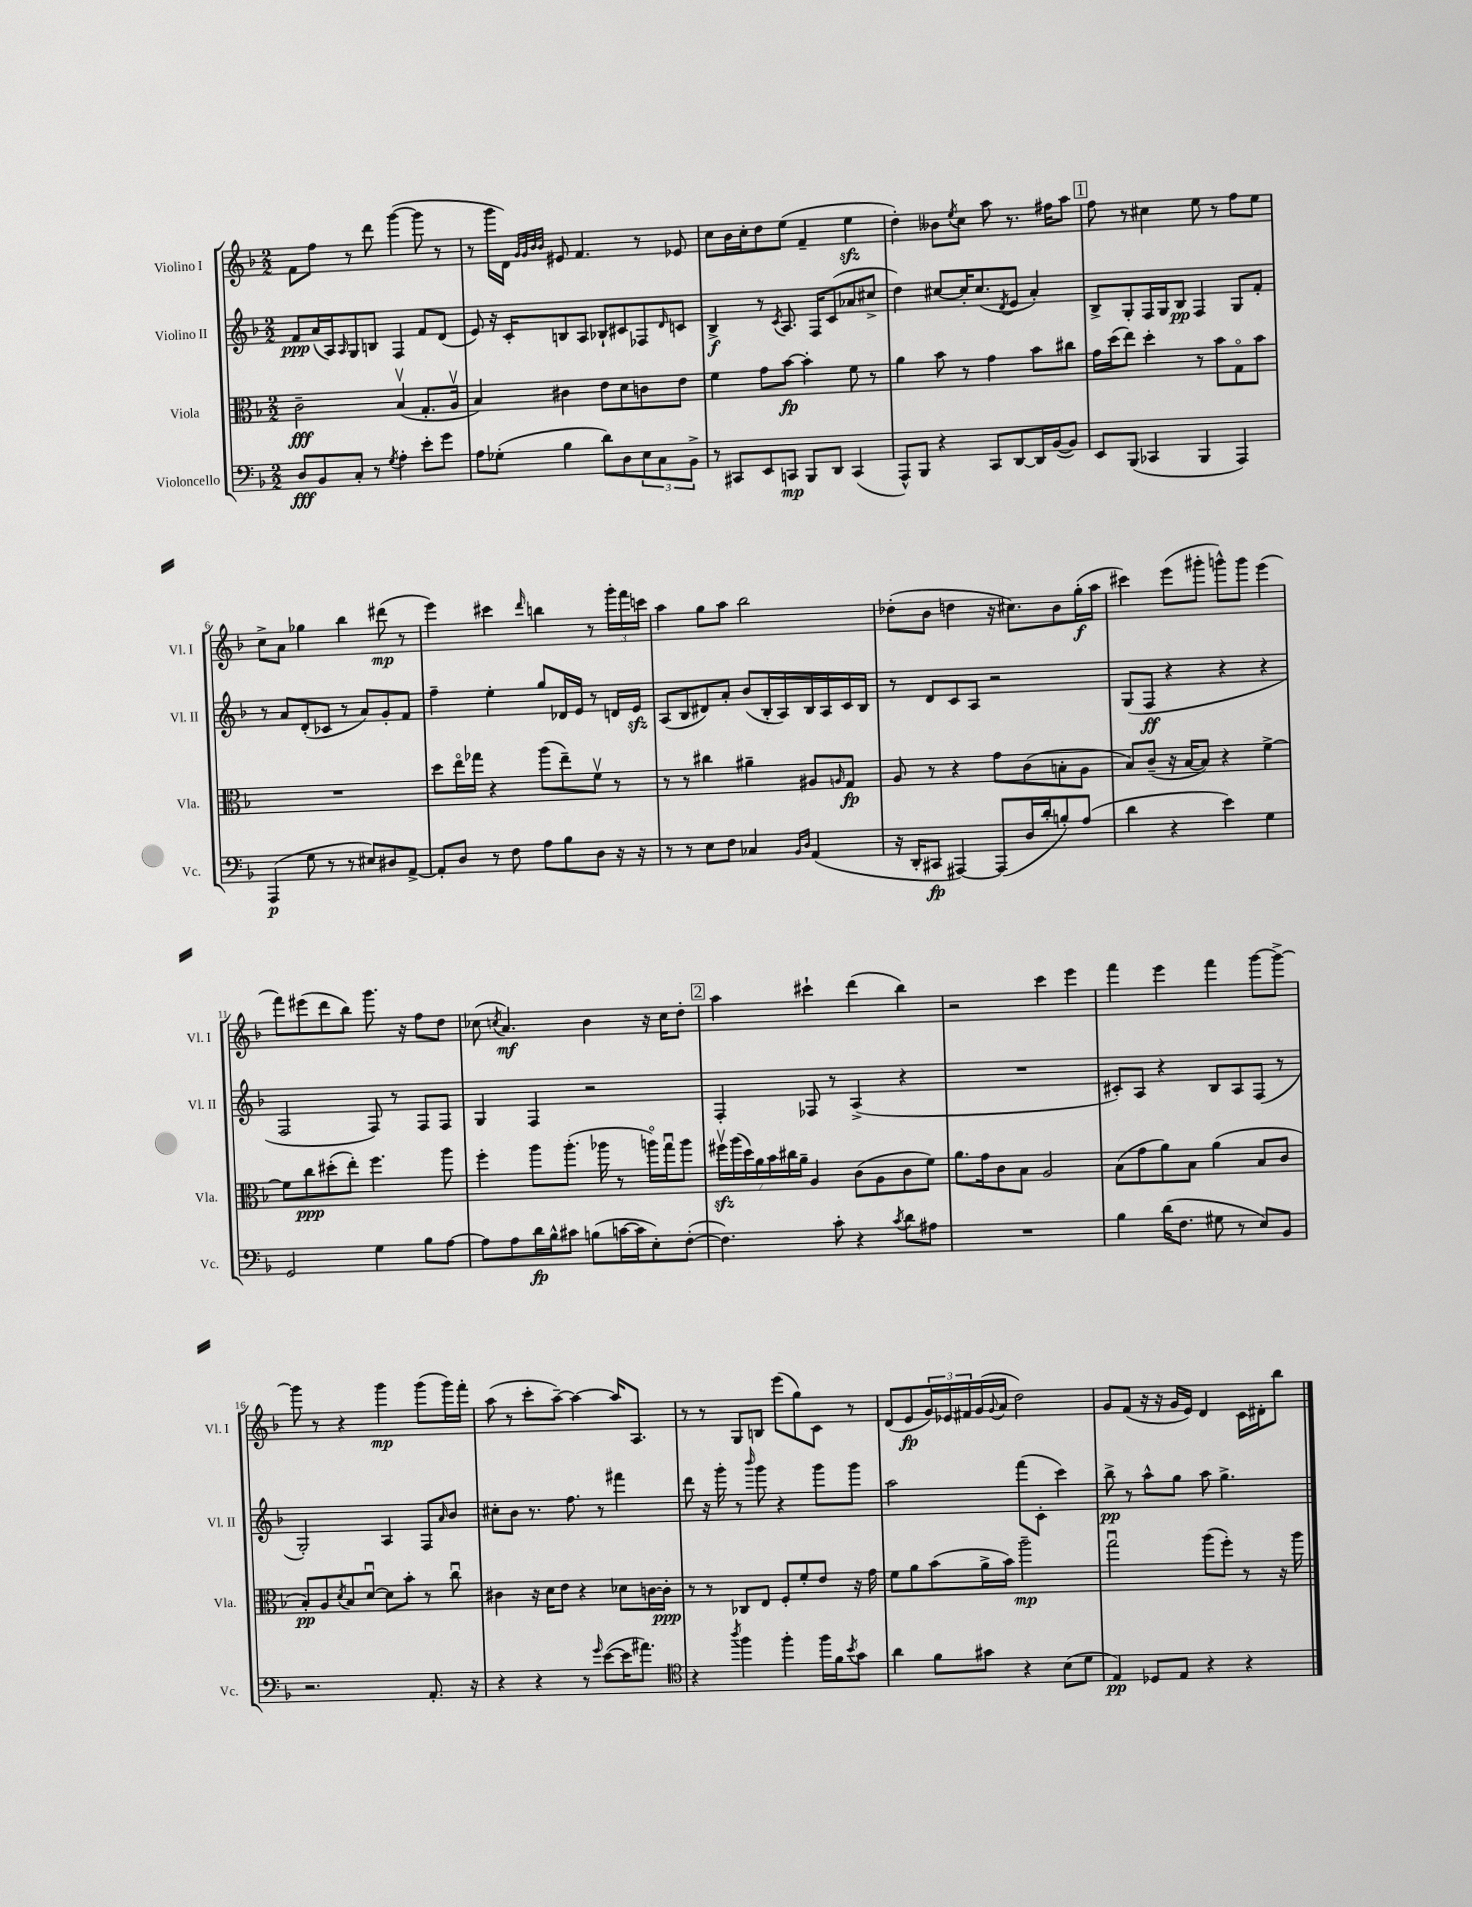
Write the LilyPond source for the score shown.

<<
\new StaffGroup <<
\new Staff = "s0" \with { instrumentName = "Violino I" shortInstrumentName = "Vl. I" } {
    \clef treble \key f \major \numericTimeSignature \time 2/2
    f'8 f''8 r8 d'''8 g'''4~( g'''8 r8 |
    r8 g'''16 d'16) \grace { g'32 g'32 bes'32 bes'32 } eis'8 f'4. r8 ees'8 |
    c''8 bes'16 c''16-. d''8 e''8( f'4-- e''4\sfz |
    d''4-.) beses'8 \acciaccatura { e''8 } c''8 a''8 r8. fis''16 a''8 |
    \mark \markup { \box "1" } f''8 r8 cis''4 e''8 r8 f''8 e''8 |
    c''8-> a'8 ges''4 bes''4 dis'''8\mp( r8 |
    e'''4) cis'''4 \grace { d'''16 } b''4 r8 \tuplet 3/2 { g'''16-. f'''16 c'''16 } |
    a''4 g''8 a''8 bes''2 |
    des''8-.( bes'8 d''4 r16 cis''8.) bes'8 g''16-.\f( a''16 |
    cis'''4) e'''8( gis'''8-. g'''8-^) g'''8 e'''4( |
    f'''8) eis'''8( d'''8 bes''8) g'''8. r16 f''8 d''8 |
    ces''8( \acciaccatura { c''8 } a'4.\mf) bes'4 r16 c''16 d''8-. |
    \mark \markup { \box "2" } a''4 cis'''4-! d'''4( bes''4) |
    r2 c'''4 e'''4 |
    f'''4 e'''4 f'''4 g'''8~ g'''8~-> |
    g'''8 r8 r4 g'''4\mp g'''8( g'''16) f'''16-. |
    a''8( r8 c'''8-. a''8~--) a''4~ a''16 a8. |
    r8 r8 g8 b8 e'''8( g''8) c'8 r8 |
    d'8( e'8\fp \tuplet 3/2 { g'16) ees'16 fis'16 } g'16( \appoggiatura { g'8 } a'16 d''2) |
    g'8 f'8( r16 r16 g'16 e'16) d'4 c'16 dis'16-. bes''8 \bar "|." |
}
\new Staff = "s1" \with { instrumentName = "Violino II" shortInstrumentName = "Vl. II" } {
    \clef treble \key f \major \numericTimeSignature \time 2/2
    f'8\ppp a'16( a16) \grace { a16 } g8 b8 f4 f'8 d'8( |
    e'8) r16 c'16-. b8 a8 bes8-! cis'8 fes8 \grace { d'16 } c'8 |
    bes4->\f r8 \acciaccatura { c'8 } a8. f16 c'8( aes'8 cis''8-> |
    d''4) cis''8~ cis''16-. cis''8.( \acciaccatura { d'8 } e'8 a'4-.) |
    \mark \markup { \box "1" } bes8-> g8-. f16 g16 bes8\pp f4 g8 f'8-. |
    r8 a'8 d'8-.( ces'8 r8 a'8) g'8-. f'8 |
    f''4-- e''4-. g''8 des'16 e'16 r8 d'16 e'16\sfz |
    a8( bes8 dis'8) a'8-. bes'8( bes16-. a16) bes16 a16 c'16 bes16 |
    r8 d'8 c'8 a8 r2 |
    g8( f8\ff r4 r4 r4 |
    f2 f8) r8 f8 f8 |
    g4 f4 r2 |
    \mark \markup { \box "2" } f4-. fes8 r8 a4->( r4 |
    R1 |
    cis'8-.) a8 r4 bes8 a8 f8( r8 |
    g2-.) a4 f8 \grace { a'16 } bes'8 |
    cis''8-. bes'8 r8. f''8. r8 fis'''4 |
    d'''8 r16 g'''16-. r8 \grace { bes'''16 } g'''8 r4 g'''8 g'''8 |
    a''2 f'''8( c'8-. c'''4) |
    bes''8->\pp r8 a''8-^ g''8 a''8 g''4.-> \bar "|." |
}
\new Staff = "s2" \with { instrumentName = "Viola" shortInstrumentName = "Vla." } {
    \clef alto \key f \major \numericTimeSignature \time 2/2
    c'2--\fff bes4\upbow( g8.-. a16\upbow |
    bes4) cis'4 e'8 d'8 c'8 e'8 |
    f'4 g'8 bes'8~\fp bes'4-. f'8 r8 |
    a'4 bes'8 r8 g'4 bes'8 cis''8 |
    \mark \markup { \box "1" } g'16 d''16( e''8) d''4-. r8 bes'8 g8\flageolet bes'8 |
    R1 |
    d''8 e''16\flageolet ges''16 r4 a''8( e''8--) f'8\upbow r8 |
    r8 r8 cis''4 ais'4-- ais8 \grace { a16 } g8\fp |
    a8 r8 r4 g'8 c'8( b8-. a8 |
    bes8) c'8--( r16 bes16~ bes8) r4 f'4~-> |
    f'8 c''8\ppp dis''8-.( e''8-.) f''4. a''8 |
    f''4-. a''8 a''8.-.( aes''16 r8 a''16\flageolet) g''16\downbow a''8 |
    \mark \markup { \box "2" } \tuplet 7/4 { fis''16\upbow\sfz a''16( d''16) a'16 bes'16 cis''16 a'16-- } a4 c'8( a8 c'8 f'8) |
    a'8. g'16 c'8 bes8 a2 |
    bes8( g'8 a'8) bes8 a'4( bes8 c'8 |
    bes8-.\pp) a8 \acciaccatura { d'8 } bes8 d'8~\downbow d'8 bes'8-. r8 c''8\downbow |
    cis'4 r16 d'16 e'8 r4 des'8 c'16~ c'16-.\ppp |
    r8 r8 ces8 e8 f8-. f'8-. e'8 r16 g'16 |
    f'8 a'8 bes'8( a'16-> bes'16) a''2--\mp |
    g''2\downbow a''8( f''8-.) r8 r16 a''16 \bar "|." |
}
\new Staff = "s3" \with { instrumentName = "Violoncello" shortInstrumentName = "Vc." } {
    \clef bass \key f \major \numericTimeSignature \time 2/2
    d8\fff bes,8 c8-. r8 \acciaccatura { g8 } a4-. e'8-. g'8 |
    a8 ges8-.( bes4 d'8) d8 \tuplet 3/2 { e8 c8 bes,8-> } |
    r8 cis,8 e,8 c,8\mp bes,,8 d,8 c,4( |
    a,,8-^) bes,,8 r4 c,8 d,8~ d,16 bes,16~( bes,8) |
    \mark \markup { \box "1" } e,8 bes,,8( ces,4 bes,,4 a,,4) |
    a,,4\p( g8 r8 r8 eis8) dis8 a,8~-> |
    a,8-. d8 r8 f8 a8 bes8 d8 r16 r16 |
    r8 r8 e8 f8 ces4 \grace { bes,16 d16 } a,4( |
    r16 d,16-. cis,8\fp ais,,4~) ais,,8( d16 d'16-. b8-.) a8( |
    d'4 r4 e'4) g4 |
    g,2 g4 bes8 a8~ |
    a8 a8 d'16\fp bes16-^ cis'8 b8( c'16~ c'16 e8-.) f8~-.( |
    \mark \markup { \box "2" } f4.) c'8-. r4 \acciaccatura { c'8 } d'8 ais8 |
    R1 |
    bes4 d'16( f8. gis8 r8 e8) bes,8 |
    r2. a,8.-. r16 |
    r4 r4 r8 \grace { g'16 } e'8~( e'16 ais'8.) |
    \clef tenor r4 \acciaccatura { a''8 } f''4 f''4-. f''16 f'16 \acciaccatura { bes'8 } g'8 |
    a'4 f'8 gis'8 r4 bes8( d'8 |
    e4\pp) des8 e8 r4 r4 \bar "|." |
}
>>
>>
